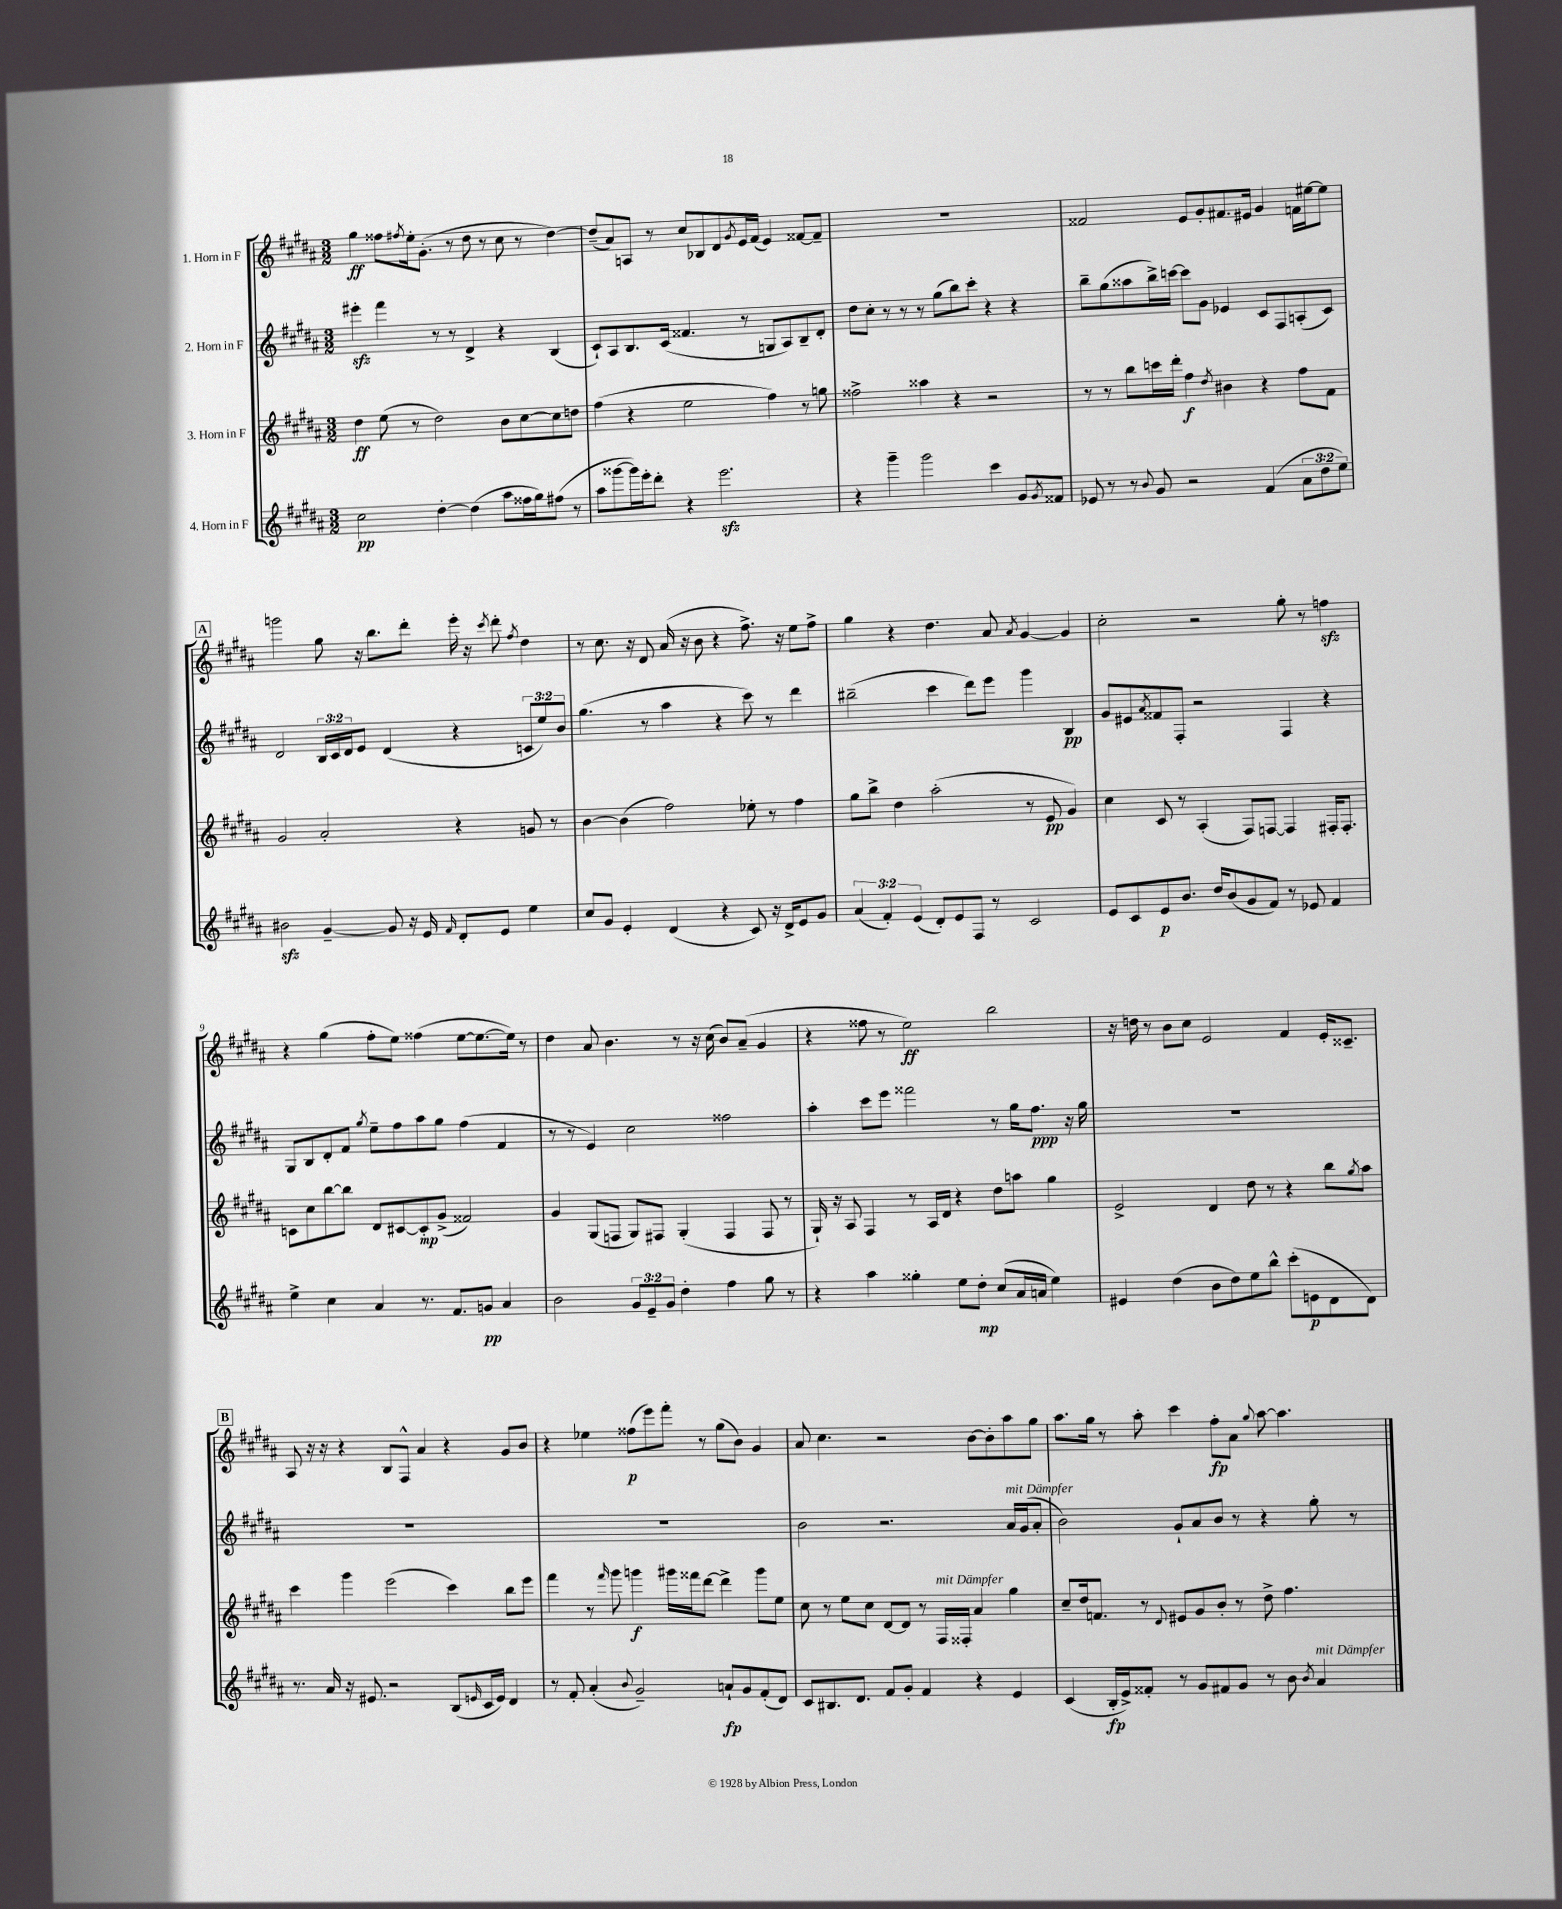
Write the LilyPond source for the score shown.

<<
\new StaffGroup <<
\new Staff = "s0" \with { instrumentName = "1. Horn in F" } {
    \clef treble \key b \major \numericTimeSignature \time 3/2
    gis''4\ff fisis''8 \acciaccatura { fis''8 } e''16-. gis'8.-.( r8 dis''8 r8 cis''8 r8 dis''4~) |
    dis''8--( ais'8) a8 r8 cis''8 bes8 dis'8 \acciaccatura { gis'8 } e'16 fis'16( e'4) fisis'8~ fisis'8-- |
    R1. |
    fisis'2 e'8 gis'8-. fis'8. eis'16 gis'4 f'16 eis''16~ eis''8 |
    \mark \markup { \box "A" } g'''2 gis''8 r16 b''8. dis'''8-. e'''16-. r16 \acciaccatura { cis'''8 } dis'''8-. \acciaccatura { fis''8 } dis''4 |
    r8 cis''8. r16 dis'8 ais'16( r16 b'8 r4 fis''8.->) r16 e''8 fis''8-> |
    gis''4 r4 dis''4. ais'8 \acciaccatura { ais'8 } gis'4~ gis'4 |
    cis''2-. r2 gis''8-. r8 f''4\sfz |
    r4 gis''4( fis''8-. e''8) fisis''4( e''8~ e''8.~ e''16) r8 |
    dis''4 ais'8 b'4. r8 r16 cis''16( b'8) ais'8--( gis'4 |
    r4 fisis''8 r8 e''2\ff) b''2 |
    r16 d''16 r8 b'8 cis''8 e'2 fis'4 e'16-. cisis'8.-- |
    \mark \markup { \box "B" } ais8 r16 r16 r4 b8 fis8-^ ais'4 r4 gis'8 b'8 |
    r4 ees''4 fisis''8\p( e'''8) fis'''8-. r8 gis''8( b'8) gis'4 |
    ais'8 cis''4. r2 b'8~ b'8-. ais''8 gis''8 |
    ais''8. gis''16 r8 ais''8-. cis'''4 fis''8-.\fp ais'8 \appoggiatura { gis''8 } ais''8~ ais''4. \bar "|." |
}
\new Staff = "s1" \with { instrumentName = "2. Horn in F" } {
    \clef treble \key b \major \numericTimeSignature \time 3/2 \override Staff.TupletNumber.text = #tuplet-number::calc-fraction-text
    eis'''4-.\sfz fis'''4 r8 r8 dis'4-> r4 b4( |
    cis'8-!) ais8 b8. cis'16( fisis'4. r8 g8 ais8) b8-- dis'8-. |
    dis''8 cis''8-. r8 r8 r8 gis''8( b''8) cis'''8-. r4 r4 |
    b''8-- gis''8( aisis''8 b''16->) c'''16~ c'''8 gis'8 ees'4 cis'8 fis8 a8-.( cis'8) |
    \mark \markup { \box "A" } dis'2 \tuplet 3/2 { b16 cis'16 dis'16 } e'8 dis'4( r4 \tuplet 3/2 { c'8 e''8) b'8 } |
    gis''4.( r8 ais''4 r4 cis'''8) r8 dis'''4 |
    bis''2--( cis'''4 dis'''8) e'''8 gis'''4 b4\pp |
    gis'8 eis'8 \acciaccatura { ais'8 } fisis'8 fis8-. r2 fis4 r4 |
    gis8 b8 dis'8-. fis'8 \acciaccatura { gis''8 } e''8-- fis''8 ais''8 gis''8 fis''4( fis'4 |
    r8 r8 e'4) cis''2 fisis''2 |
    ais''4-. cis'''8 e'''8 fisis'''2 r8 gis''16 fis''8.\ppp r16 gis''16 |
    R1. |
    \mark \markup { \box "B" } R1. |
    R1. |
    b'2 r2. ais'16^\markup { \italic "mit Dämpfer" } gis'16( ais'8-. |
    b'2) gis'8-! ais'8 b'8 r8 r4 gis''8-. r8 \bar "|." |
}
\new Staff = "s2" \with { instrumentName = "3. Horn in F" } {
    \clef treble \key b \major \numericTimeSignature \time 3/2
    dis''4\ff e''8( r8 dis''2) b'8 cis''8~ cis''8 d''8 |
    fis''4( r4 e''2 fis''4) r8 g''8 |
    fisis''2-> aisis''4 r4 r2 |
    r8 r8 b''8 c'''16 dis'''16-. fis''4\f \acciaccatura { dis''8 } bis'4 r4 fis''8 fis'8 |
    \mark \markup { \box "A" } gis'2 ais'2-. r4 g'8 r8 |
    b'4~ b'4( fis''2) ees''8-. r8 fis''4 |
    gis''8 b''8-> dis''4 ais''2-.( r8 e'8\pp gis'4) |
    cis''4 cis'8 r8 ais4-.( fis8) f8~ f4 fis16-. fis8.-. |
    c'8 cis''8 b''8~ b''8 dis'8 cis'8~ cis'8-.\mp gis'8->( fisis'2) |
    gis'4 gis8( f8 gis8) fis8 gis4-.( fis4 fis8 r8 |
    gis16-!) r16 ais8 fis4 r8 ais16 dis'16 r4 dis''8 a''8 gis''4 |
    e'2-> dis'4 dis''8 r8 r4 b''8 \acciaccatura { gis''8 } ais''8 |
    \mark \markup { \box "B" } cis'''4 gis'''4 e'''2( cis'''4) b''8 e'''8 |
    fis'''4 r8 \grace { fis'''16 } gis'''8 g'''4\f gis'''16 fisis'''16 dis'''8~ dis'''4-> gis'''8 e''8 |
    cis''8 r8 e''8 cis''8 dis'8~ dis'8 r8 fis16^\markup { \italic "mit Dämpfer" } fisis16-. ais'4 gis''4 |
    cis''8-- dis''16 f'8. r8 \appoggiatura { dis'8 } eis'8 gis'8 b'8-. r8 dis''8-> fis''4. \bar "|." |
}
\new Staff = "s3" \with { instrumentName = "4. Horn in F" } {
    \clef treble \key b \major \numericTimeSignature \time 3/2 \override Staff.TupletNumber.text = #tuplet-number::calc-fraction-text
    cis''2\pp dis''4~-. dis''4( ais''8 fisis''16 gis''16) fis''8( r8 |
    ais''8 gisis'''8~ gisis'''16) e'''16-. dis'''8-. r4 e'''2.\sfz |
    r4 gis'''4-- gis'''2 cis'''4 gis'8 \acciaccatura { gis'8 } fisis'8 |
    ees'8 r8 r8 \appoggiatura { b'8 } gis'8 r2 fis'4( \tuplet 3/2 { ais'8 dis''8 e''8) } |
    \mark \markup { \box "A" } bis'2\sfz gis'4~-- gis'8 r16 e'16 \grace { fis'16 } dis'8-. e'8 e''4 |
    cis''8 gis'8 e'4-. dis'4( r4 cis'8) r16 dis'16-> e'8 gis'8 |
    \tuplet 3/2 { ais'4( fis'4-.) e'4( } dis'8-.) e'8 fis8 r8 cis'2 |
    e'8 cis'8 e'8\p b'8. dis''16 b'8( gis'8 fis'8) r8 ees'8 fis'4 |
    e''4-> cis''4 ais'4 r8. fis'8. g'8\pp ais'4 |
    b'2 \tuplet 3/2 { gis'8 e'8-- gis'8 } dis''4-. fis''4 gis''8 r8 |
    r4 ais''4 gisis''4-. e''8 dis''8-.\mp cis''8( ais'16 a'16 e''4) |
    eis'4 dis''4( b'8 dis''8) e''8 b''8-^ cis'''8-.( e'8\p dis'8 dis'8) |
    \mark \markup { \box "B" } r8. ais'16 r16 eis'8. r2 b8( \grace { e'16 } cis'16 e'16) dis'4 |
    r8 fis'8-. ais'4-.( \appoggiatura { b'8 } gis'2--) a'8-!\fp gis'8 fis'8-.( dis'8) |
    cis'8 bis8. dis'8. fis'8 gis'8-. fis'4 r4 e'4 |
    cis'4( b16-.\fp e'16->) fisis'8-. r8 gis'8 fis'8 gis'8 r8 b'8 \acciaccatura { b'8 } ais'4^\markup { \italic "mit Dämpfer" } \bar "|." |
}
>>
>>
